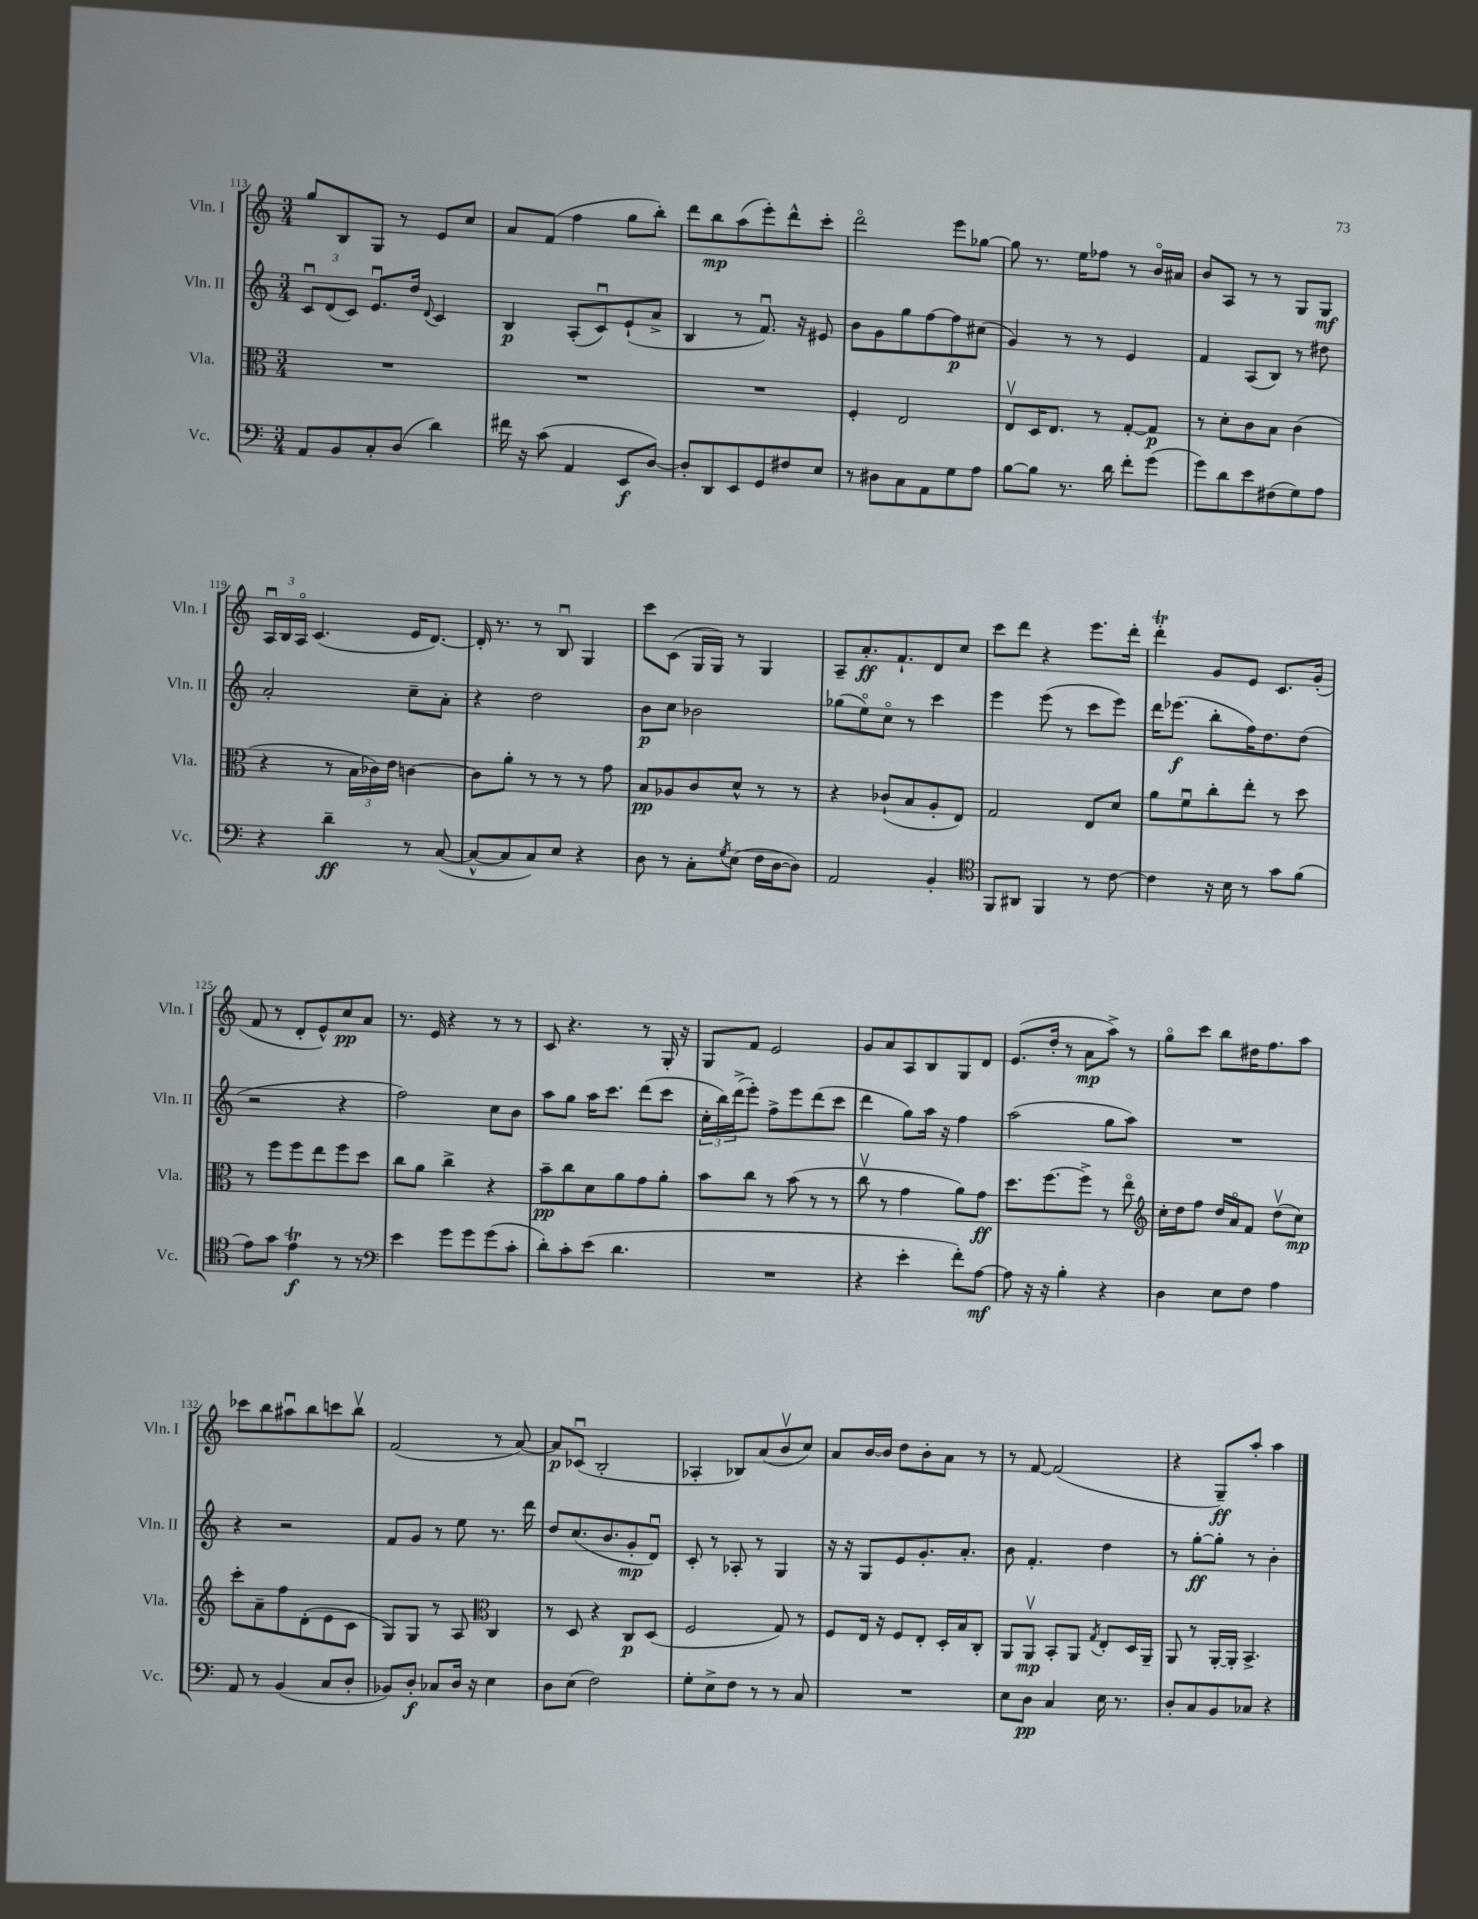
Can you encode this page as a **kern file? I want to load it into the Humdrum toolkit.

**kern	**dynam	**kern	**dynam	**kern	**dynam	**kern	**dynam
*part4	*part4	*part3	*part3	*part2	*part2	*part1	*part1
*staff4	*staff4	*staff3	*staff3	*staff2	*staff2	*staff1	*staff1
*I"Vc.	*	*I"Vla.	*	*I"Vln. II	*	*I"Vln. I	*
*I'Vc.	*	*I'Vla.	*	*I'Vln. II	*	*I'Vln. I	*
*clefF4	*	*clefC3	*	*clefG2	*	*clefG2	*
*k[]	*	*k[]	*	*k[]	*	*k[]	*
*M3/4	*	*M3/4	*	*M3/4	*	*M3/4	*
=113	=113	=113	=113	=113	=113	=113	=113
8AA/L	.	2.r	.	12cu/L	.	8gg/L	.
.	.	.	.	(12d/	.	.	.
8BB/	.	.	.	.	.	8B/	.
.	.	.	.	12c/J)	.	.	.
8C'/	.	.	.	8.eu/L	.	8G/J	.
(8D/J	.	.	.	.	.	8r	.
.	.	.	.	16dd/Jk	.	.	.
.	.	.	.	8qqd/	.	.	.
4d\)	.	.	.	4c/	.	8e/L	.
.	.	.	.	.	.	8cc/J	.
=114	=114	=114	=114	=114	=114	=114	=114
16f#X\	.	2.r	.	4B/	p	8a/L	.
16r	.	.	.	.	.	.	.
(8c\	.	.	.	.	.	(8f/J	.
4AA/	.	.	.	(8A'/L	.	4ff\	.
.	.	.	.	8cu/)	.	.	.
8EE/L	f	.	.	(8e`/	.	8gg\L	.
[8D/J)	.	.	.	8a^/J	.	8bb'\J)	.
=115	=115	=115	=115	=115	=115	=115	=115
8D'/L]	.	2.r	.	4B/	.	8ddd\L	.
8DD/	.	.	.	.	.	8bb\	mp
8EE/	.	.	.	8r	.	(8aa\	.
8GG/	.	.	.	8.fu/)	.	8eee'\)	.
8F#X/	.	.	.	.	.	8ddd^^\	.
.	.	.	.	16r	.	.	.
8E/J	.	.	.	8e#X/	.	8ccc'\J	.
=116	=116	=116	=116	=116	=116	=116	=116
8r	.	4F'/	.	8b\L	.	2ddd\	.
8D#X\L	.	.	.	8g\	.	.	.
8C\	.	2E/	.	8gg\	.	.	.
8AA\	.	.	.	[8ff\	.	.	.
8G\	.	.	.	8ff\]	p	8eee\L	.
8A\J	.	.	.	(8cc#X\J	.	[8gg-X\J	.
=117	=117	=117	=117	=117	=117	=117	=117
[8B\L	.	8Ev/L	.	4g/)	.	8gg-\]	.
8B\J]	.	16D/K	.	.	.	8.r	.
.	.	8.E/J	.	.	.	.	.
8.r	.	.	.	8r	.	.	.
.	.	.	.	.	.	16ee\KL	.
.	.	8r	.	8r	.	8ff-X\J	.
16d\	.	.	.	.	.	.	.
8f'\L	.	[8G'/L	.	4e/	.	8r	.
(8g\J	.	8G/J]	p	.	.	16b/LL	.
.	.	.	.	.	.	16a#X/JJ	.
=118	=118	=118	=118	=118	=118	=118	=118
8g\L)	.	8r	.	4f/	.	8b/L	.
8d\	.	8d'\L	.	.	.	8A/J	.
8e\	.	8c\	.	(8A/L	.	8r	.
(8F#X\	.	8B\J	.	8B/J)	.	8r	.
8G\)	.	(4c\	.	8r	.	8G/L	.
8A\J	.	.	.	8dd#X\	.	8G/J	mf
!!LO:LB:g=z
=119	=119	=119	=119	=119	=119	=119	=119
4r	.	4r	.	2a'/	.	24Au/LL	.
.	.	.	.	.	.	24B/	.
.	.	.	.	.	.	24A/JJ	.
.	.	.	.	.	.	(4.c/	.
4d~\	ff	8r	.	.	.	.	.
.	.	24B\LL	.	.	.	.	.
.	.	24c-X\)	.	.	.	.	.
.	.	24e\JJ	.	.	.	.	.
8r	.	[4cn\	.	8cc~\L	.	16e/KL	.
.	.	.	.	.	.	[8.d/J)	.
([8C/	.	.	.	8a'\J	.	.	.
=120	=120	=120	=120	=120	=120	=120	=120
8C^^/L_	.	8c\L]	.	4r	.	16d'/]	.
.	.	.	.	.	.	8.r	.
8C/]	.	8a'\J	.	.	.	.	.
8C/)	.	8r	.	2dd\	.	8r	.
8E/J	.	8r	.	.	.	8Bu/	.
4r	.	8r	.	.	.	4G/	.
.	.	8g\	.	.	.	.	.
=121	=121	=121	=121	=121	=121	=121	=121
8D\	.	8B/L	pp	8b\L	p	8ccc\L	.
8r	.	8A-X/	.	8cc\J	.	(8c\J	.
8C'\L	.	8c/	.	2b-X\	.	16G/LL	.
.	.	.	.	.	.	16G/JJ)	.
8qG/	.	.	.	.	.	.	.
(8E\J	.	8d^^/J	.	.	.	8r	.
16F\LL	.	8r	.	.	.	4G/	.
[16D\J	.	.	.	.	.	.	.
8D\J])	.	8r	.	.	.	.	.
=122	=122	=122	=122	=122	=122	=122	=122
2AA/	.	4r	.	(8gg-X\L	.	8A~/L	.
.	.	.	.	8ee\)	.	8.a'/	ff
.	.	(8c-X`/L	.	8cc\J	.	.	.
.	.	.	.	.	.	8.f`/	.
.	.	8B/	.	8r	.	.	.
4BB'/	.	8A'/	.	4ccc\	.	8d/	.
.	.	8E/J)	.	.	.	8cc/J	.
=123	=123	=123	=123	=123	=123	=123	=123
*clefC4	*	*	*	*	*	*	*
8FF/L	.	2G/	.	4eee\	.	8ccc\L	.
8AA#X/J	.	.	.	.	.	8ddd\J	.
4FF/	.	.	.	(8eee\	.	4r	.
.	.	.	.	8r	.	.	.
8r	.	8E/L	.	8ccc\L	.	8.eee\L	.
[8c\	.	8d/J	.	8eee\J)	.	.	.
.	.	.	.	.	.	16ddd'\Jk	.
=124	=124	=124	=124	=124	=124	=124	=124
4c\]	.	8a\L	.	16ddd\KL	.	4dddT'\	.
.	.	.	.	(8.eee-X\J	f	.	.
.	.	8fu\	.	.	.	.	.
16r	.	8cc'\	.	8bb'\L	.	8g/L	.
16B\	.	.	.	.	.	.	.
8r	.	8ee'\J	.	16ff\K)	.	8e/J	.
.	.	.	.	8.dd\	.	.	.
8g\L	.	8r	.	.	.	8.c/L	.
(8f\J	.	8dd\	.	(8dd\J	.	.	.
.	.	.	.	.	.	(16g'/Jk	.
!!LO:LB:g=z
=125	=125	=125	=125	=125	=125	=125	=125
8e\L)	.	8r	.	2r	.	8f/	.
8g\J	.	8ff\L	.	.	.	8r	.
4et\	f	8ff\	.	.	.	8d'/L	.
.	.	8ee\	.	.	.	8e^^/)	.
8r	.	8ff\	.	4r	.	8cc/	pp
8r	.	8dd\J	.	.	.	8a/J	.
=126	=126	=126	=126	=126	=126	=126	=126
*clefF4	*	*	*	*	*	*	*
4e\	.	8cc\L	.	2ff\)	.	8.r	.
.	.	8a\J	.	.	.	.	.
.	.	.	.	.	.	16e/	.
8g\L	.	4cc^\	.	.	.	4r	.
8g\	.	.	.	.	.	.	.
(8g\	.	4r	.	8cc\L	.	8r	.
8c'\J	.	.	.	8b\J	.	8r	.
=127	=127	=127	=127	=127	=127	=127	=127
8d'\L)	.	8b~\L	pp	8aa\L	.	8c/	.
8c'\	.	8cc\	.	8gg\J	.	4.r	.
(8e\J	.	8d\	.	16aa\KL	.	.	.
.	.	.	.	8.ccc\J	.	.	.
4.d\	.	8a\	.	.	.	.	.
.	.	8g\	.	(8ddd\L	.	8r	.
.	.	8a'\J	.	8ccc\J	.	16G'/	.
.	.	.	.	.	.	16r	.
=128	=128	=128	=128	=128	=128	=128	=128
2.r	.	8b\L	.	24cc'\LL	.	8G/L	.
.	.	.	.	24bb\)	.	.	.
.	.	.	.	(24ddd^\J	.	.	.
.	.	8cc\J	.	8eee'\J)	.	8f/J	.
.	.	8r	.	8ff^\L	.	2e/	.
.	.	(8b\	.	8eee\	.	.	.
.	.	8r	.	(8ddd\	.	.	.
.	.	8r	.	8ccc\J	.	.	.
=129	=129	=129	=129	=129	=129	=129	=129
4r	.	8ccv\	.	4ddd\	.	8g/L	.
.	.	8r	.	.	.	8a/	.
4e'\	.	4g\	.	8gg\L)	.	8A/	.
.	.	.	.	16aa\Jk	.	8B/	.
.	.	.	.	16r	.	.	.
8f'\L)	.	8a\L)	.	4ff\	.	8G/	.
[8A\J	mf	8g\J	ff	.	.	8d/J	.
=130	=130	=130	=130	=130	=130	=130	=130
8A\]	.	8.dd\L	.	(2aa\	.	(8.e/L	.
16r	.	.	.	.	.	.	.
16r	.	[8.ff\	.	.	.	16dd'/Jk	.
4B'\	.	.	.	.	.	8r	.
.	.	8ff^\J]	.	.	.	8a\L	mp
4r	.	8r	.	8gg\L	.	8aa^\J)	.
.	.	8ee\	.	8aa\J)	.	8r	.
=131	=131	=131	=131	=131	=131	=131	=131
*	*	*clefG2	*	*	*	*	*
4D\	.	16cc'\LL	.	2.r	.	8gg\L	.
.	.	16dd\J	.	.	.	.	.
.	.	8ff\J	.	.	.	8ccc\J	.
8E\L	.	16dd/LL	.	.	.	8bb\L	.
.	.	16a/J	.	.	.	.	.
8F\J	.	8f/J	.	.	.	16dd#X\K	.
.	.	.	.	.	.	8.ff\	.
4A\	.	(8ddv\L	.	.	.	.	.
.	.	8cc\J)	mp	.	.	8aa\J	.
!!LO:LB:g=z
=132	=132	=132	=132	=132	=132	=132	=132
8AA/	.	8ccc'\L	.	4r	.	8ccc-X\L	.
8r	.	8a~\	.	.	.	8bb\	.
(4BB/	.	8ff\	.	2r	.	8aa#Xu\	.
.	.	(8d'\	.	.	.	8bb\	.
8C/L	.	8e\	.	.	.	8cccn\	.
8D'/J	.	8c\J	.	.	.	8bbv\J	.
=133	=133	=133	=133	=133	=133	=133	=133
8BB-X/L)	.	8G/L)	.	8f/L	.	(2f/	.
8D'/J	f	8G/J	.	8g/J	.	.	.
8C-X/L	.	8r	.	8r	.	.	.
16D/Jk	.	8A/	.	8ee\	.	.	.
16r	.	.	.	.	.	.	.
*	*	*clefC3	*	*	*	*	*
4E\	.	4C/	.	8.r	.	8r	.
.	.	.	.	.	.	[8a/)	.
.	.	.	.	16ddd\	.	.	.
=134	=134	=134	=134	=134	=134	=134	=134
8D\L	.	8r	.	8dd/L	.	8a/L]	p
(8E\J	.	8D/	.	(8.cc/	.	(8c-Xu/J	.
2F\)	.	4r	.	.	.	2B'/	.
.	.	.	.	8.b/	.	.	.
.	.	8C/L	p	8g'/	mp	.	.
.	.	(8D/J	.	8du/J)	.	.	.
=135	=135	=135	=135	=135	=135	=135	=135
8G'\L	.	2F/	.	8c'/	.	4A-X'/	.
8E^\	.	.	.	8r	.	.	.
8F\J	.	.	.	8A-X'/	.	8B-X/L)	.
8r	.	.	.	8r	.	(8a/	.
8r	.	8G/)	.	4G/	.	8bv/	.
8C/	.	8r	.	.	.	8cc/J)	.
=136	=136	=136	=136	=136	=136	=136	=136
2.r	.	8F/L	.	16r	.	8a/L	.
.	.	.	.	16r	.	.	.
.	.	16E/Jk	.	8G/L	.	[16b/L	.
.	.	16r	.	.	.	16b/JJ]	.
.	.	8F/L	.	8e/	.	8dd\L	.
.	.	8E'/J	.	8.g'/	.	8b'\	.
.	.	16D'/LL	.	.	.	8a\J	.
.	.	16B/J	.	8.a'/J	.	.	.
.	.	8C'/J	.	.	.	8r	.
=137	=137	=137	=137	=137	=137	=137	=137
8E\L	.	8AA/L	.	8b\	.	8r	.
8D\J	pp	8AAv/J	mp	4.f'/	.	[8f/	.
4C/	.	8BB'/L	.	.	.	(2f/]	.
.	.	8AA/J	.	.	.	.	.
.	.	8qG/	.	.	.	.	.
16E\	.	8E'/L	.	4dd\	.	.	.
8.r	.	.	.	.	.	.	.
.	.	16D/L	.	.	.	.	.
.	.	16AA~/JJ	.	.	.	.	.
=138	=138	=138	=138	=138	=138	=138	=138
8D'/L	.	8AA/	.	8r	.	4r	.
8C/	.	8r	.	[8gg'\L	ff	.	.
8BB/	.	[16AA'/LL	.	8gg'\J]	.	8G~/L)	ff
.	.	16AA'/JJ]	.	.	.	.	.
8C-X/J	.	4.BB^/	.	8r	.	8aa'/J	.
4r	.	.	.	4b'\	.	4aa\	.
==	==	==	==	==	==	==	==
*-	*-	*-	*-	*-	*-	*-	*-
